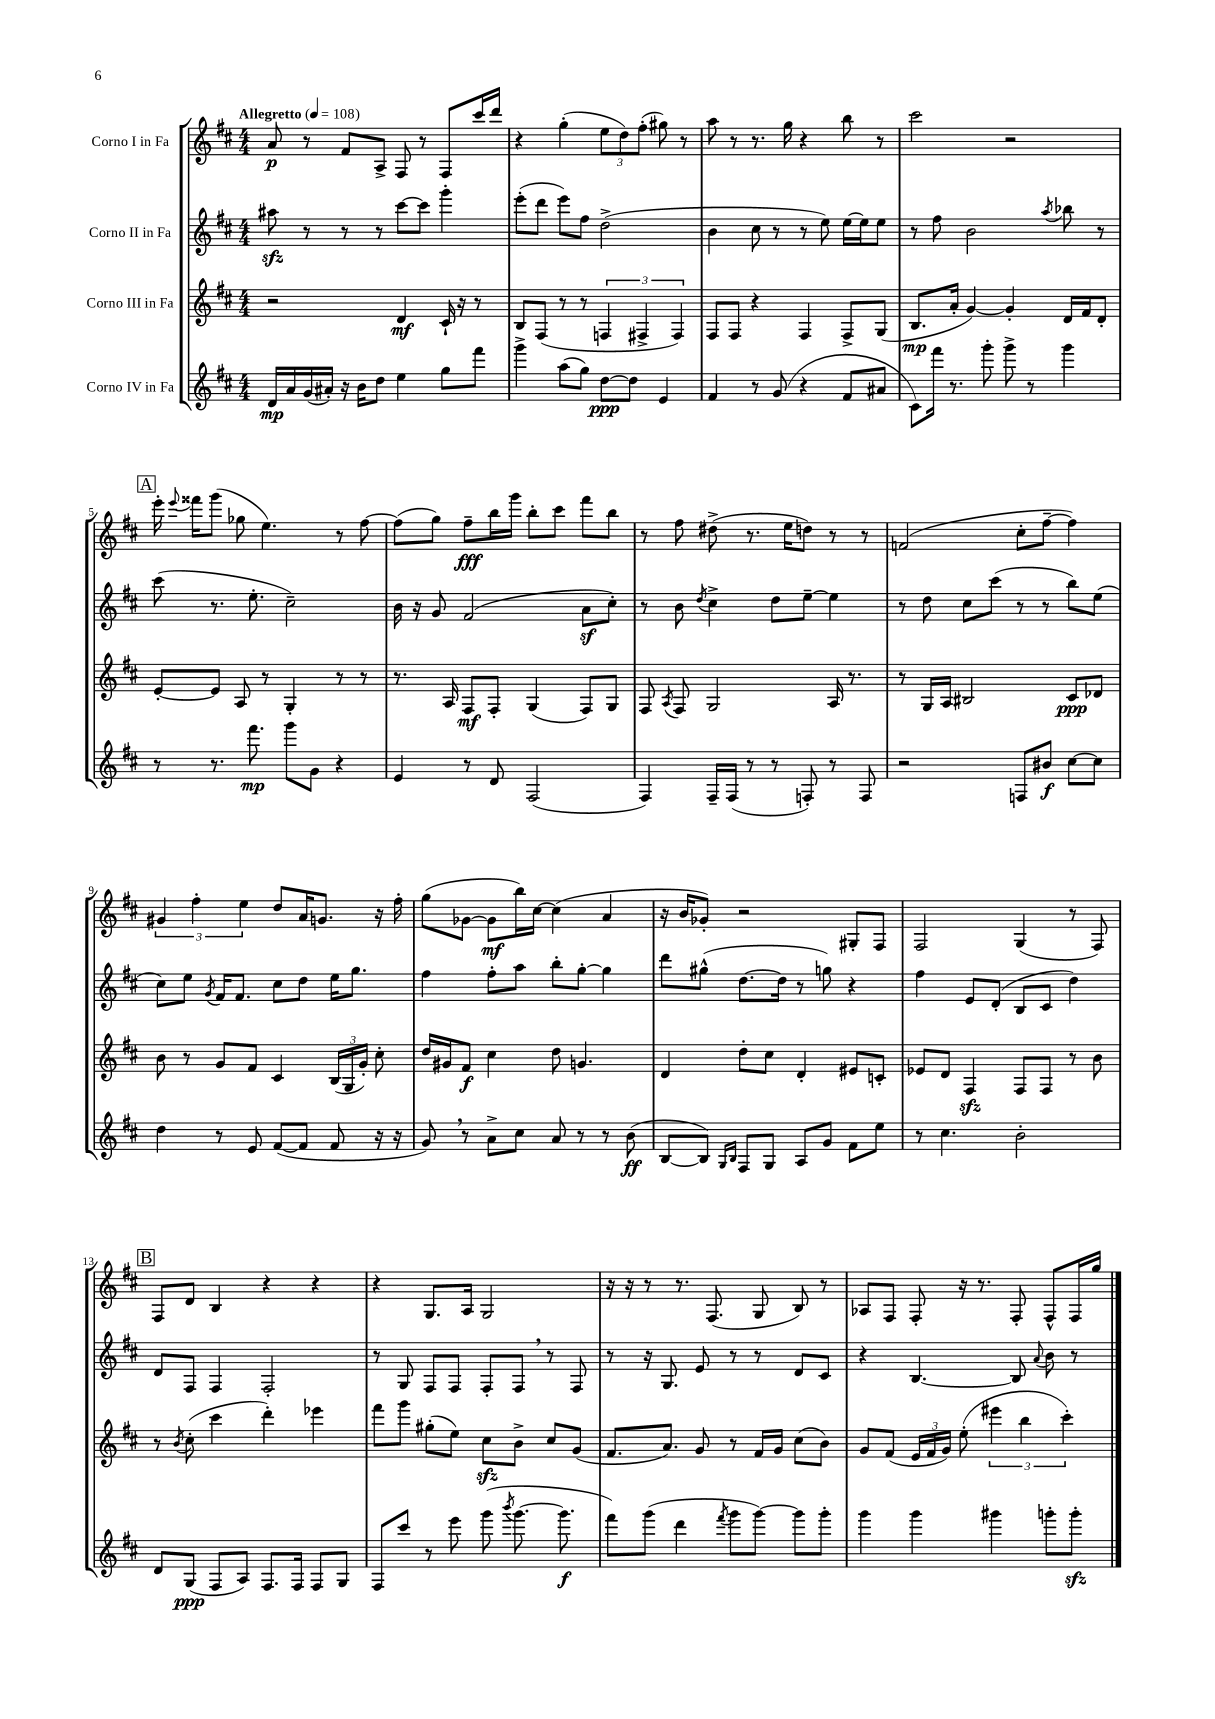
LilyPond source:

<<
\new StaffGroup <<
\new Staff = "s0" \with { instrumentName = "Corno I in Fa" } {
    \clef treble \key d \major \numericTimeSignature \time 4/4 \tempo "Allegretto" 4 = 108
    \autoBeamOff a'8\p r8 fis'8[ a8]-> fis8 r8 fis8[ cis'''16 d'''16] |
    r4 g''4-.( \tuplet 3/2 { e''8[ d''8) fis''8]-.( } gis''8) r8 |
    a''8 r8 r8. g''16 r4 b''8 r8 |
    cis'''2 r2 |
    \mark \markup { \box "A" } e'''16-. \appoggiatura { e'''8 } fisis'''16[ g'''8]( ges''8 e''4.) r8 fis''8~ |
    fis''8[( g''8]) fis''8[--\fff b''16 g'''16] b''8[-. cis'''8] fis'''8[ b''8] |
    r8 fis''8 dis''8->( r8. e''16[ d''8]) r8 r8 |
    f'2( cis''8[-. fis''8]~-- fis''4) |
    \tuplet 3/2 { gis'4 fis''4-. e''4 } d''8[ a'16 g'8.] r16 fis''16-. |
    g''8[( ges'8]~ ges'8[\mf b''16) cis''16]~ cis''4( a'4 |
    r16 b'16[ ges'8]-.) r2 gis8[-. fis8] |
    fis2 g4( r8 fis8) |
    \mark \markup { \box "B" } fis8[ d'8] b4 r4 r4 |
    r4 g8.[ a16] g2 |
    r16 r16 r8 r8. fis8.( g8 b8) r8 |
    aes8[ fis8] fis8-. r16 r8. fis8-. fis8[-^ fis16 g''16] \bar "|." |
}
\new Staff = "s1" \with { instrumentName = "Corno II in Fa" } {
    \clef treble \key d \major \numericTimeSignature \time 4/4
    \autoBeamOff ais''8\sfz r8 r8 r8 cis'''8[~ cis'''8] g'''4-. |
    e'''8[-.( d'''8] e'''8[) fis''8] d''2->( |
    b'4 cis''8 r8 r8 e''8) e''16[~ e''16 e''8] |
    r8 fis''8 b'2 \acciaccatura { a''8 } bes''8 r8 |
    \mark \markup { \box "A" } cis'''8( r8. e''8.-. cis''2--) |
    b'16 r16 g'8 fis'2( a'8[\sf cis''8]-.) |
    r8 b'8 \acciaccatura { d''8 } cis''4-> d''8[ e''8]~-- e''4 |
    r8 d''8 cis''8[ cis'''8]( r8 r8 b''8[) e''8]( |
    cis''8[) e''8] \acciaccatura { g'8 } fis'16[ fis'8.] cis''8[ d''8] e''16[ g''8.] |
    fis''4 fis''8[-. a''8] b''8[-. g''8]~-. g''4 |
    d'''8[ gis''8]-^( d''8.[~ d''16] r8 g''8) r4 |
    fis''4 e'8[ d'8]-.( b8[ cis'8] d''4) |
    \mark \markup { \box "B" } d'8[ fis8] fis4 fis2-. |
    r8 g8 fis8[ fis8] fis8[-. fis8] \breathe r8 fis8 |
    r8 r16 g8. e'8 r8 r8 d'8[ cis'8] |
    r4 b4.~ b8 \appoggiatura { a'8 } b'8 r8 \bar "|." |
}
\new Staff = "s2" \with { instrumentName = "Corno III in Fa" } {
    \clef treble \key d \major \numericTimeSignature \time 4/4
    \autoBeamOff r2 d'4\mf cis'16-! r16 r8 |
    b8[ fis8]( r8 r8 \tuplet 3/2 { f4 fis4-> fis4) } |
    fis8[ fis8] r4 fis4 fis8[-> g8]( |
    b8.[\mp a'16]-. g'4~) g'4-. d'16[ fis'16 d'8]-. |
    \mark \markup { \box "A" } e'8[~-. e'8] a8 r8 g4-. r8 r8 |
    r8. a16 fis8[\mf fis8]-. g4( fis8[) g8] |
    fis8 \acciaccatura { a8 } fis8 g2 a16 r8. |
    r8 g16[ a16] bis2 cis'8[\ppp des'8] |
    b'8 r8 g'8[ fis'8] cis'4 \tuplet 3/2 { b16[( g16 g'16]-.) } cis''8-. |
    d''16[ gis'16 fis'8]\f cis''4 d''8 g'4. |
    d'4 d''8[-. cis''8] d'4-. eis'8[ c'8]-. |
    ees'8[ d'8] fis4\sfz fis8[ fis8] r8 b'8 |
    \mark \markup { \box "B" } r8 \acciaccatura { b'8 } cis''8-.( cis'''4 d'''4-.) ees'''4 |
    fis'''8[ g'''8] gis''8[-.( e''8]) cis''8[\sfz b'8]-> cis''8[ g'8]( |
    fis'8.[ a'8.]) g'8 r8 fis'16[ g'16] cis''8[( b'8]) |
    g'8[ fis'8]( \tuplet 3/2 { e'16[ fis'16 g'16]) } e''8-.( \tuplet 3/2 { eis'''4 b''4 cis'''4-.) } \bar "|." |
}
\new Staff = "s3" \with { instrumentName = "Corno IV in Fa" } {
    \clef treble \key d \major \numericTimeSignature \time 4/4
    \autoBeamOff d'16[\mp a'16 g'16( ais'16]-.) r16 b'16[ d''8] e''4 g''8[ fis'''8] |
    g'''4-> a''8[( g''8]) d''8[~\ppp d''8] e'4 |
    fis'4 r8 g'8( r4 fis'8[ ais'8] |
    cis'8[) fis'''16] r8. g'''8-. g'''8-> r8 g'''4 |
    \mark \markup { \box "A" } r8 r8. fis'''8.\mp g'''8[ g'8] r4 |
    e'4 r8 d'8 fis2( |
    fis4) fis16[-- fis16]( r8 r8 f8-.) r8 f8 |
    r2 f8[ bis'8]\f cis''8[~ cis''8] |
    d''4 r8 e'8 fis'8[~( fis'8] fis'8 r16 r16 |
    g'8) \breathe r8 a'8[-> cis''8] a'8 r8 r8 b'8\ff( |
    b8[~ b8]) \grace { g16[ b16] } fis8[ g8] a8[ g'8] fis'8[ e''8] |
    r8 cis''4. b'2-. |
    \mark \markup { \box "B" } d'8[ g8]\ppp( fis8[ a8]) fis8.[ fis16] fis8[ g8] |
    fis8[ cis'''8] r8 e'''8 g'''8( \acciaccatura { b'''8 } g'''8.~ g'''8.\f |
    fis'''8[) g'''8]( d'''4 \acciaccatura { fis'''8 } g'''8[ g'''8]~) g'''8[ g'''8]-. |
    g'''4 g'''4 gis'''4 g'''8[-. g'''8]-.\sfz \bar "|." |
}
>>
>>
